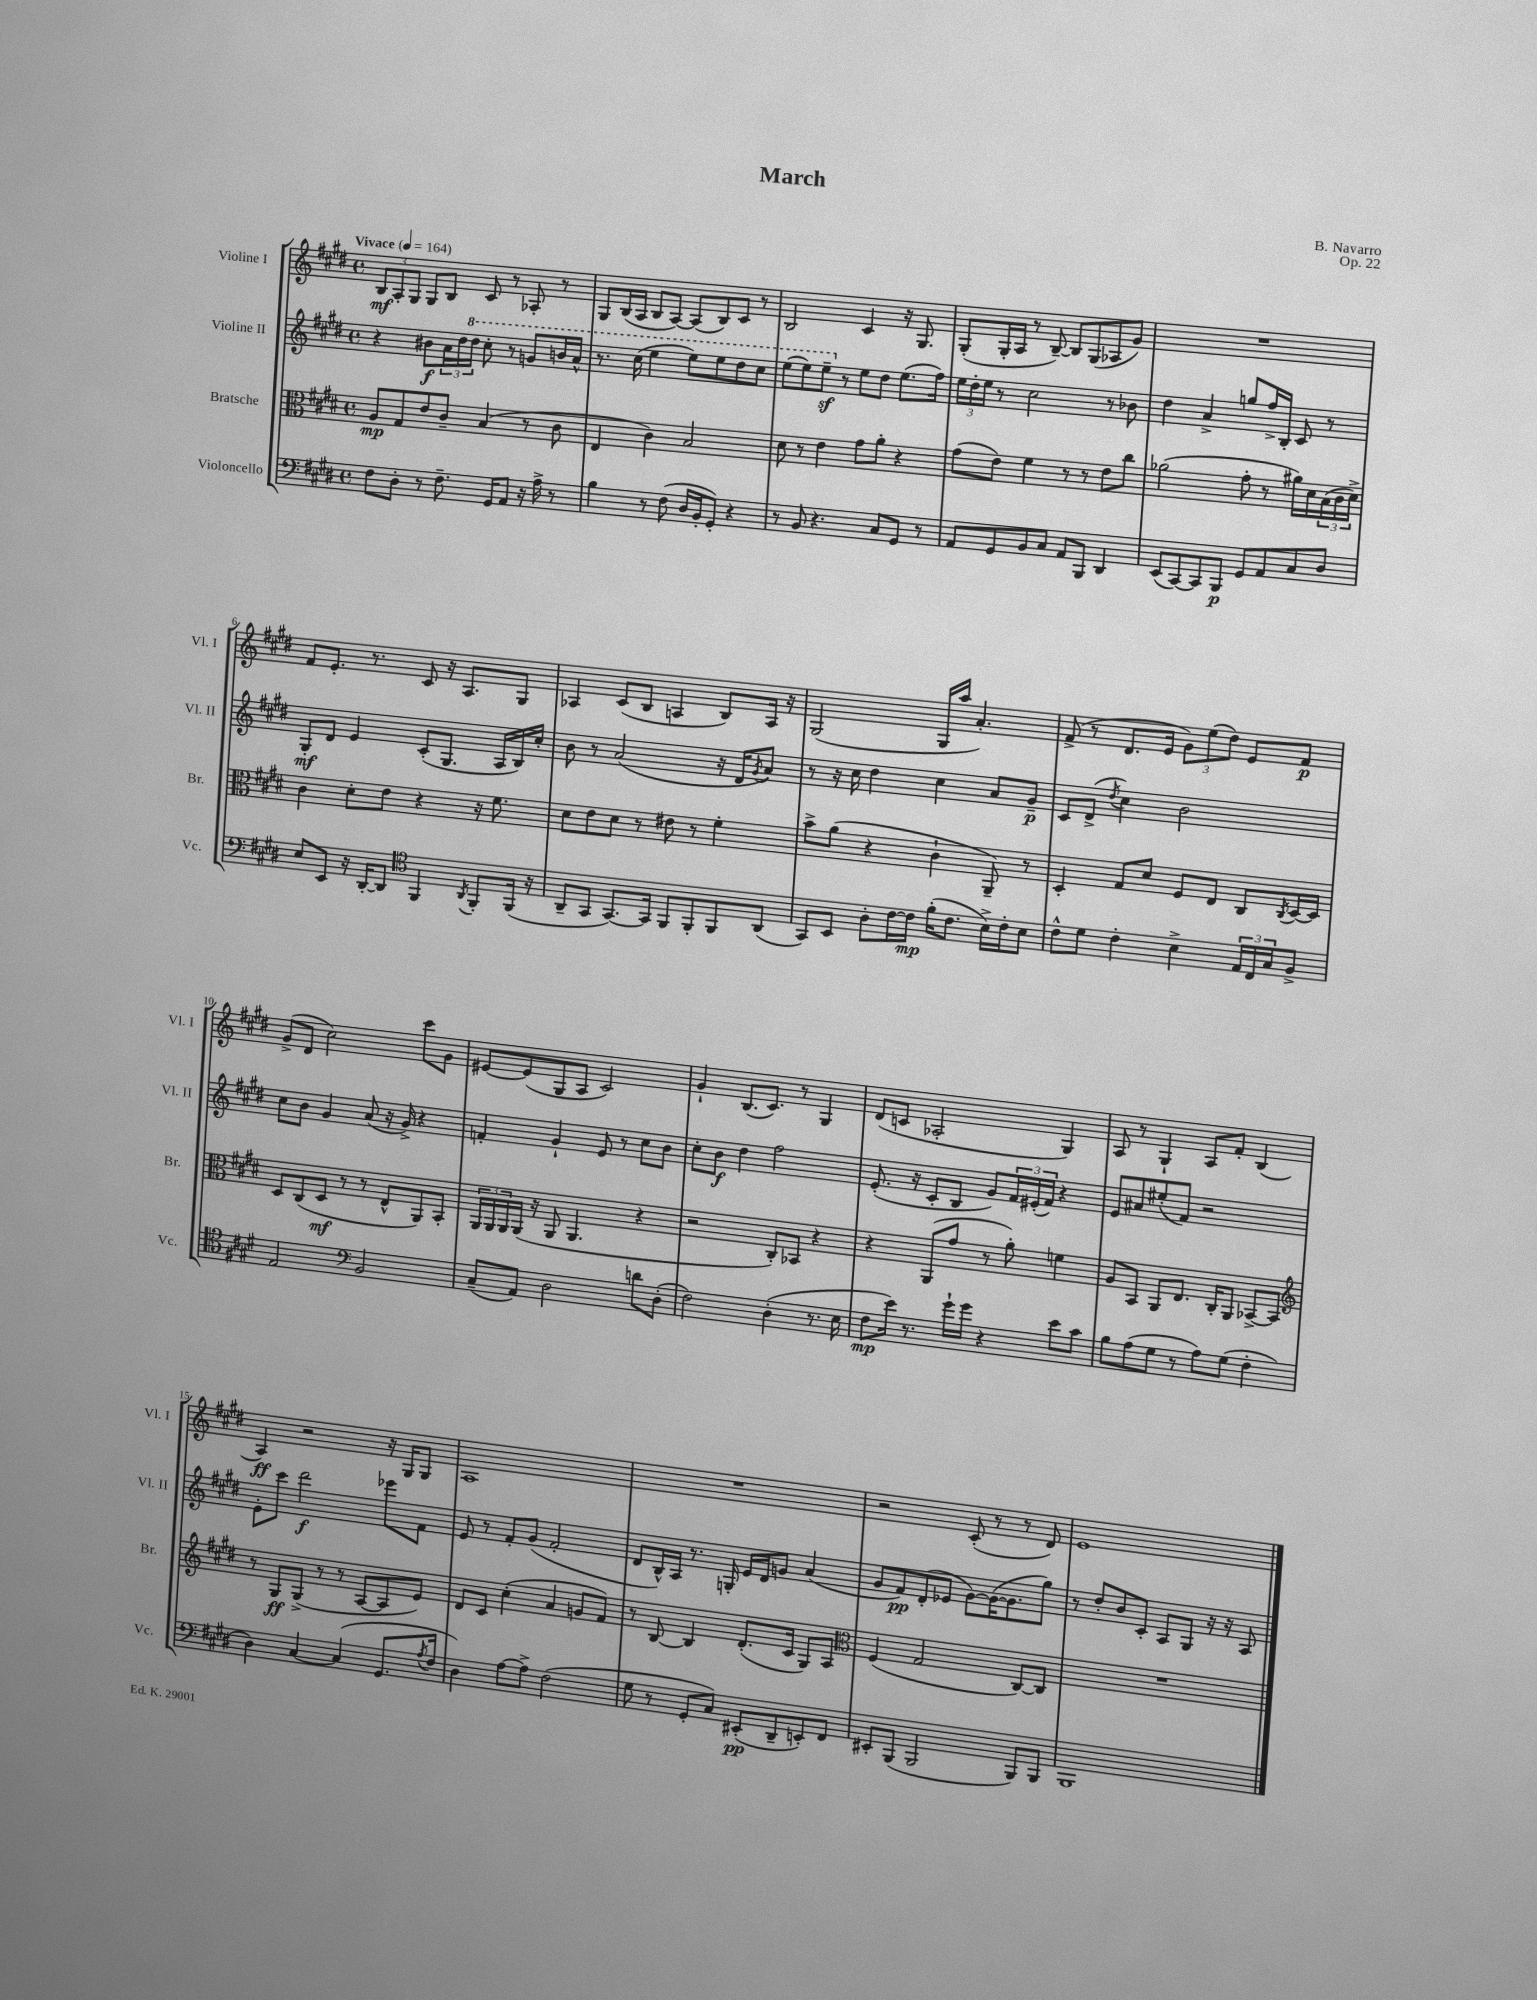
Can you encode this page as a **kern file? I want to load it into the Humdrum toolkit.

**kern	**dynam	**kern	**dynam	**kern	**dynam	**kern	**dynam
*part4	*part4	*part3	*part3	*part2	*part2	*part1	*part1
*staff4	*staff4	*staff3	*staff3	*staff2	*staff2	*staff1	*staff1
*I"Violoncello	*	*I"Bratsche	*	*I"Violine II	*	*I"Violine I	*
*I'Vc.	*	*I'Br.	*	*I'Vl. II	*	*I'Vl. I	*
*clefF4	*	*clefC3	*	*clefG2	*	*clefG2	*
*k[f#c#g#d#]	*	*k[f#c#g#d#]	*	*k[f#c#g#d#]	*	*k[f#c#g#d#]	*
*M4/4	*	*M4/4	*	*M4/4	*	*M4/4	*
*met(c)	*	*met(c)	*	*met(c)	*	*met(c)	*
*MM164	*	*MM164	*	*MM164	*	*MM164	*
=1	=1	=1	=1	=1	=1	=1	=1
!	!	!	!	!	!	!LO:TX:a:B:t=Vivace	!
8F#\L	.	8A/L	mp	4r	.	12B/L	mf
.	.	.	.	.	.	12A'/	.
8D#'\J	.	8G#/	.	.	.	.	.
.	.	.	.	.	.	12G#/J	.
8r	.	8e/	.	8b#X\L	f	8G#/L	.
8.F#~\	.	8c#~/J	.	24a\L	.	8B/J	.
.	.	.	.	24dd#\	.	.	.
*	*	*	*	*8va	*	*	*
.	.	.	.	24ddd#\JJ	.	.	.
.	.	(4B/	.	8ccc#'\	.	8c#/	.
16GG#/KL	.	.	.	.	.	.	.
8AA/J	.	.	.	8r	.	8r	.
16r	.	8r	.	8ggn/L	.	8A-X'/	.
16A^\	.	.	.	.	.	.	.
8r	.	8c#\	.	16bbn/L	.	8r	.
.	.	.	.	16aa^^/JJ	.	.	.
=2	=2	=2	=2	=2	=2	=2	=2
4B\	.	4E/	.	8.r	.	8G#/L	.
.	.	.	.	.	.	(16B/L	.
.	.	.	.	(16ccc#\	.	16A/JJ	.
8r	.	4c#\)	.	4eee\	.	8B/L	.
(8F#\	.	.	.	.	.	[8A/J)	.
16D#/LL	.	2B/	.	8eee\L)	.	(8A/L]	.
16BB'/J	.	.	.	.	.	.	.
8GG#'/J)	.	.	.	8eee\	.	8B/)	.
4r	.	.	.	8ddd#\	.	8c#/J	.
.	.	.	.	8ccc#\J	.	8r	.
=3	=3	=3	=3	=3	=3	=3	=3
8r	.	8d#\	.	(8eee\L	.	2B/	.
8BB/	.	8r	.	8eee\)	.	.	.
4.r	.	4e\	.	8eeez~\J	.	.	.
*	*	*	*	*X8va	*	*	*
.	.	.	.	8r	.	.	.
.	.	8g#\L	.	8ee\L	.	4c#/	.
8C#/L	.	8a'\J	.	8dd#\J	.	.	.
8GG#/J	.	4r	.	(8.ee\L	.	16r	.
.	.	.	.	.	.	8.G#/	.
8r	.	.	.	.	.	.	.
.	.	.	.	16ff#\Jk)	.	.	.
=4	=4	=4	=4	=4	=4	=4	=4
8AA/L	.	(8g#\L	.	24ee\LL	.	(8G#'/L	.
.	.	.	.	24dd#'\	.	.	.
.	.	.	.	24ee\JJ	.	.	.
8GG#/	.	8e\J)	.	8r	.	16G#'/L	.
.	.	.	.	.	.	16A/JJ	.
8BB/	.	4f#\	.	2cc#\	.	8r	.
8C#/J	.	.	.	.	.	[8B~/)	.
8AA/L	.	8r	.	.	.	8B/L]	.
8BBB/J	.	8r	.	.	.	(8G#/	.
4DD#/	.	8e\L	.	8r	.	8A-X/	.
.	.	8cc#\J	.	8b-X\	.	8g#/J)	.
=5	=5	=5	=5	=5	=5	=5	=5
(8EE/L	.	(2a-X\	.	4dd#\	.	1r	.
[8CC#/)	.	.	.	.	.	.	.
8CC#/]	.	.	.	4a^/	.	.	.
8BBB/J	p	.	.	.	.	.	.
8GG#/L	.	8g#'\	.	8ggn/L	.	.	.
8AA/	.	8r	.	16ff#^/L	.	.	.
.	.	.	.	16B'/JJ	.	.	.
8C#/	.	16a#X\LL)	.	8c#/	.	.	.
.	.	16d#\	.	.	.	.	.
8D#/J	.	(24B\	.	8r	.	.	.
.	.	24c#\	.	.	.	.	.
.	.	24d#^\JJ)	.	.	.	.	.
!!LO:LB:g=z
=6	=6	=6	=6	=6	=6	=6	=6
8E/L	.	4c#\	.	8G#'/L	mf	8f#/L	.
8EE/J	.	.	.	8d#/J	.	8.e'/J	.
16r	.	8d#'\L	.	4e/	.	.	.
[16DD#'/KL	.	.	.	.	.	8.r	.
8DD#/J]	.	8e\J	.	.	.	.	.
*clefC4	*	*	*	*	*	*	*
4FF#/	.	4r	.	(8c#'/L	.	8c#/	.
.	.	.	.	8.G#/J	.	16r	.
.	.	.	.	.	.	8.A/L	.
8qAA/	.	.	.	.	.	.	.
8FF#'/L	.	16r	.	.	.	.	.
.	.	8.f#\	.	16A/LL	.	.	.
(16FF#/Jk	.	.	.	16B/)	.	8G#/J	.
16r	.	.	.	16cc#'/JJ	.	.	.
=7	=7	=7	=7	=7	=7	=7	=7
8AA~/L	.	8d#\L	.	8b\	.	4A-X/	.
8GG#/J	.	8e\	.	8r	.	.	.
[8.GG#/L)	.	8d#\J	.	(2a/	.	(8c#/L	.
.	.	8r	.	.	.	8B/J	.
16GG#/Jk]	.	.	.	.	.	.	.
8FF#/L	.	8e#X\	.	.	.	4An/	.
8FF#'/	.	8r	.	.	.	.	.
8FF#/	.	4f#'\	.	16r	.	8B/L)	.
.	.	.	.	16d#/KL	.	.	.
.	.	.	.	8qg#/	.	.	.
(8AA/J	.	.	.	8a/J)	.	16A/Jk	.
.	.	.	.	.	.	16r	.
=8	=8	=8	=8	=8	=8	=8	=8
8GG#/L)	.	8b^\L	.	8r	.	(2G#/	.
8BB/J	.	(8a\J	.	16r	.	.	.
.	.	.	.	16cc#\	.	.	.
8A'\L	.	4r	.	4dd#\	.	.	.
[16c#\L	.	.	.	.	.	.	.
16c#\JJ]	mp	.	.	.	.	.	.
(16f#'\KL	.	4c#`\	.	4cc#\	.	16G#/LL	.
8.c#\J	.	.	.	.	.	16aa/JJ	.
.	.	.	.	.	.	4.a'/)	.
16B^\LL)	.	8AA~/)	.	8a/L	.	.	.
16c#'\J	.	.	.	.	.	.	.
8B\J	.	8r	.	8g#~/J	p	.	.
=9	=9	=9	=9	=9	=9	=9	=9
8c#^^\L	.	4D#'/	.	8c#/L	.	(8f#^/	.
8d#\J	.	.	.	(8d#^/J	.	8r	.
.	.	.	.	8qdd#/	.	.	.
4c#'\	.	8G#/L	.	4cc#\)	.	8.d#/L	.
.	.	8d#/J	.	.	.	.	.
.	.	.	.	.	.	16e/Jk	.
4B^\	.	8F#/L	.	2b\	.	12g#\L)	.
.	.	.	.	.	.	(12ee\	.
.	.	8E/J	.	.	.	.	.
.	.	.	.	.	.	12dd#\J)	.
24E/LL	.	8C#/L	.	.	.	8e/L	.
24C#/	.	.	.	.	.	.	.
24G#/J	.	.	.	.	.	.	.
.	.	8qC#/	.	.	.	.	.
8F#^/J	.	[16D#/L	.	.	.	8f#/J	p
.	.	16D#/JJ]	.	.	.	.	.
!!LO:LB:g=z
=10	=10	=10	=10	=10	=10	=10	=10
2E/	.	8D#/L	.	8cc#\L	.	(8g#^/L	.
.	.	(8C#/	.	8b\J	.	8d#/J	.
.	.	8D#/J	mf	4g#/	.	2cc#\)	.
.	.	8r	.	.	.	.	.
*clefF4	*	*	*	*	*	*	*
2BB/	.	8r	.	(8a/	.	.	.
.	.	8E^^/L	.	16r	.	.	.
.	.	.	.	16g#^/)	.	.	.
.	.	8AA/)	.	4r	.	8ccc#\L	.
.	.	8BB'/J	.	.	.	8g#\J	.
=11	=11	=11	=11	=11	=11	=11	=11
(8C#~/L	.	24AA/LL	.	4fn'/	.	[8e#X/L	.
.	.	24AA/	.	.	.	.	.
.	.	24AA/	.	.	.	.	.
8AA/J)	.	(16AA/JJ	.	.	.	(8e#/]	.
.	.	16r	.	.	.	.	.
2D#\	.	8AA/	.	4g#`/	.	8G#/	.
.	.	4.AA/	.	.	.	8A/J	.
.	.	.	.	8e/	.	2c#/)	.
.	.	.	.	8r	.	.	.
8dn\L	.	4r	.	8cc#\L	.	.	.
(8D#'\J	.	.	.	8b\J	.	.	.
=12	=12	=12	=12	=12	=12	=12	=12
2F#\)	.	2r	.	8cc#'\L	.	4g#`/	.
.	.	.	.	8b\J	f	.	.
.	.	.	.	4dd#\	.	(8.B/L	.
.	.	.	.	.	.	8.c#/J)	.
(4D#'\	.	8C#'/L)	.	2ff#\	.	.	.
.	.	8BB-X/J	.	.	.	8r	.
8.r	.	4r	.	.	.	4G#/	.
16E\	.	.	.	.	.	.	.
=13	=13	=13	=13	=13	=13	=13	=13
8F#\L	mp	4r	.	(8.e'/	.	(8d#/L	.
16e\Jk)	.	.	.	.	.	8cn/J	.
8.r	.	.	.	16r	.	.	.
.	.	(8AA/L	.	8c#'/L	.	2A-X'/	.
16g#`\LL	.	8g#/J	.	8B/J	.	.	.
16g#\JJ	.	.	.	.	.	.	.
4r	.	8r	.	8g#/L)	.	.	.
.	.	8a'\)	.	24f#/L	.	.	.
.	.	.	.	(24e#X'/	.	.	.
.	.	.	.	24f#/JJ)	.	.	.
8e\L	.	4fn\	.	4r	.	4G#/)	.
8c#\J	.	.	.	.	.	.	.
=14	=14	=14	=14	=14	=14	=14	=14
8B\L	.	8A/L	.	8e/L	.	8A/	.
(8A\	.	8BB/J	.	8a#X/	.	8r	.
8G#\J	.	8AA/L	.	(8ee#X'/	.	4G#`/	.
8r	.	8.E/J	.	8f#/J)	.	.	.
8A\L)	.	.	.	2r	.	8A/L	.
.	.	16C#'/KL	.	.	.	.	.
(8G#\J	.	8AA/J	.	.	.	8f#'/J	.
4F#'\	.	[8BB-X^/L	.	.	.	(4B/	.
.	.	8BB-/J]	.	.	.	.	.
!!LO:LB:g=z
=15	=15	=15	=15	=15	=15	=15	=15
*	*	*clefG2	*	*	*	*	*
4D#\)	.	8r	.	8e'\L	.	4A/)	ff
.	.	8G#/L	ff	8ccc#\J	.	.	.
[4C#/	.	(8G#^/J	.	2ddd#\	f	2r	.
.	.	8r	.	.	.	.	.
(4C#/]	.	8r	.	.	.	.	.
.	.	[8A/L	.	.	.	.	.
8.GG#/L	.	8A/]	.	8eee-X\L	.	16r	.
.	.	.	.	.	.	16G#/KL	.
.	.	8e/J)	.	8f#\J	.	8G#/J	.
8qA/	.	.	.	.	.	.	.
16F#/Jk	.	.	.	.	.	.	.
=16	=16	=16	=16	=16	=16	=16	=16
4D#\)	.	8d#/L	.	8e/	.	1A	.
.	.	8c#/J	.	8r	.	.	.
[8A\L	.	(4cc#'\	.	8f#'/L	.	.	.
8A^\J]	.	.	.	(8g#/J	.	.	.
(2F#\	.	4a/	.	2f#'/	.	.	.
.	.	8gn/L	.	.	.	.	.
.	.	8f#/J)	.	.	.	.	.
=17	=17	=17	=17	=17	=17	=17	=17
8G#\	.	8r	.	8d#/L	.	1r	.
8r	.	[8B/	.	16B^^/L)	.	.	.
.	.	.	.	16A/JJ	.	.	.
8GG#'/L	.	4B/]	.	8.r	.	.	.
8C#/J)	.	.	.	.	.	.	.
.	.	.	.	16Gn'/	.	.	.
(8EE#X'/L	pp	(8.d#'/L	.	16e/LL	.	.	.
.	.	.	.	16d#/J	.	.	.
8DD#~/	.	.	.	8gn/J	.	.	.
.	.	16c#/Jk	.	.	.	.	.
8EEn'/)	.	8G#/L)	.	(4a/	.	.	.
8FF#/J	.	8A/J	.	.	.	.	.
=18	=18	=18	=18	=18	=18	=18	=18
*	*	*clefC3	*	*	*	*	*
8EE#X'/L	.	(4F#/	.	8g#/L	.	2r	.
(8BBB/J	.	.	.	8f#/)	pp	.	.
2BBB/	.	2G#/	.	(8d#'/	.	.	.
.	.	.	.	8e-X/J	.	.	.
.	.	.	.	[8g#\L)	.	(8c#'/	.
.	.	.	.	(16g#\K_	.	8r	.
.	.	.	.	8.g#\]	.	.	.
8BBB/L)	.	[8C#/L)	.	.	.	8r	.
8BBB/J	.	8C#/J]	.	8gg#\J)	.	8d#/)	.
=19	=19	=19	=19	=19	=19	=19	=19
1BBB	.	1r	.	8r	.	1e	.
.	.	.	.	8dd#'/L	.	.	.
.	.	.	.	8b/	.	.	.
.	.	.	.	8c#'/J	.	.	.
.	.	.	.	8A/L	.	.	.
.	.	.	.	8G#/J	.	.	.
.	.	.	.	16r	.	.	.
.	.	.	.	16r	.	.	.
.	.	.	.	8A/	.	.	.
==	==	==	==	==	==	==	==
*-	*-	*-	*-	*-	*-	*-	*-
